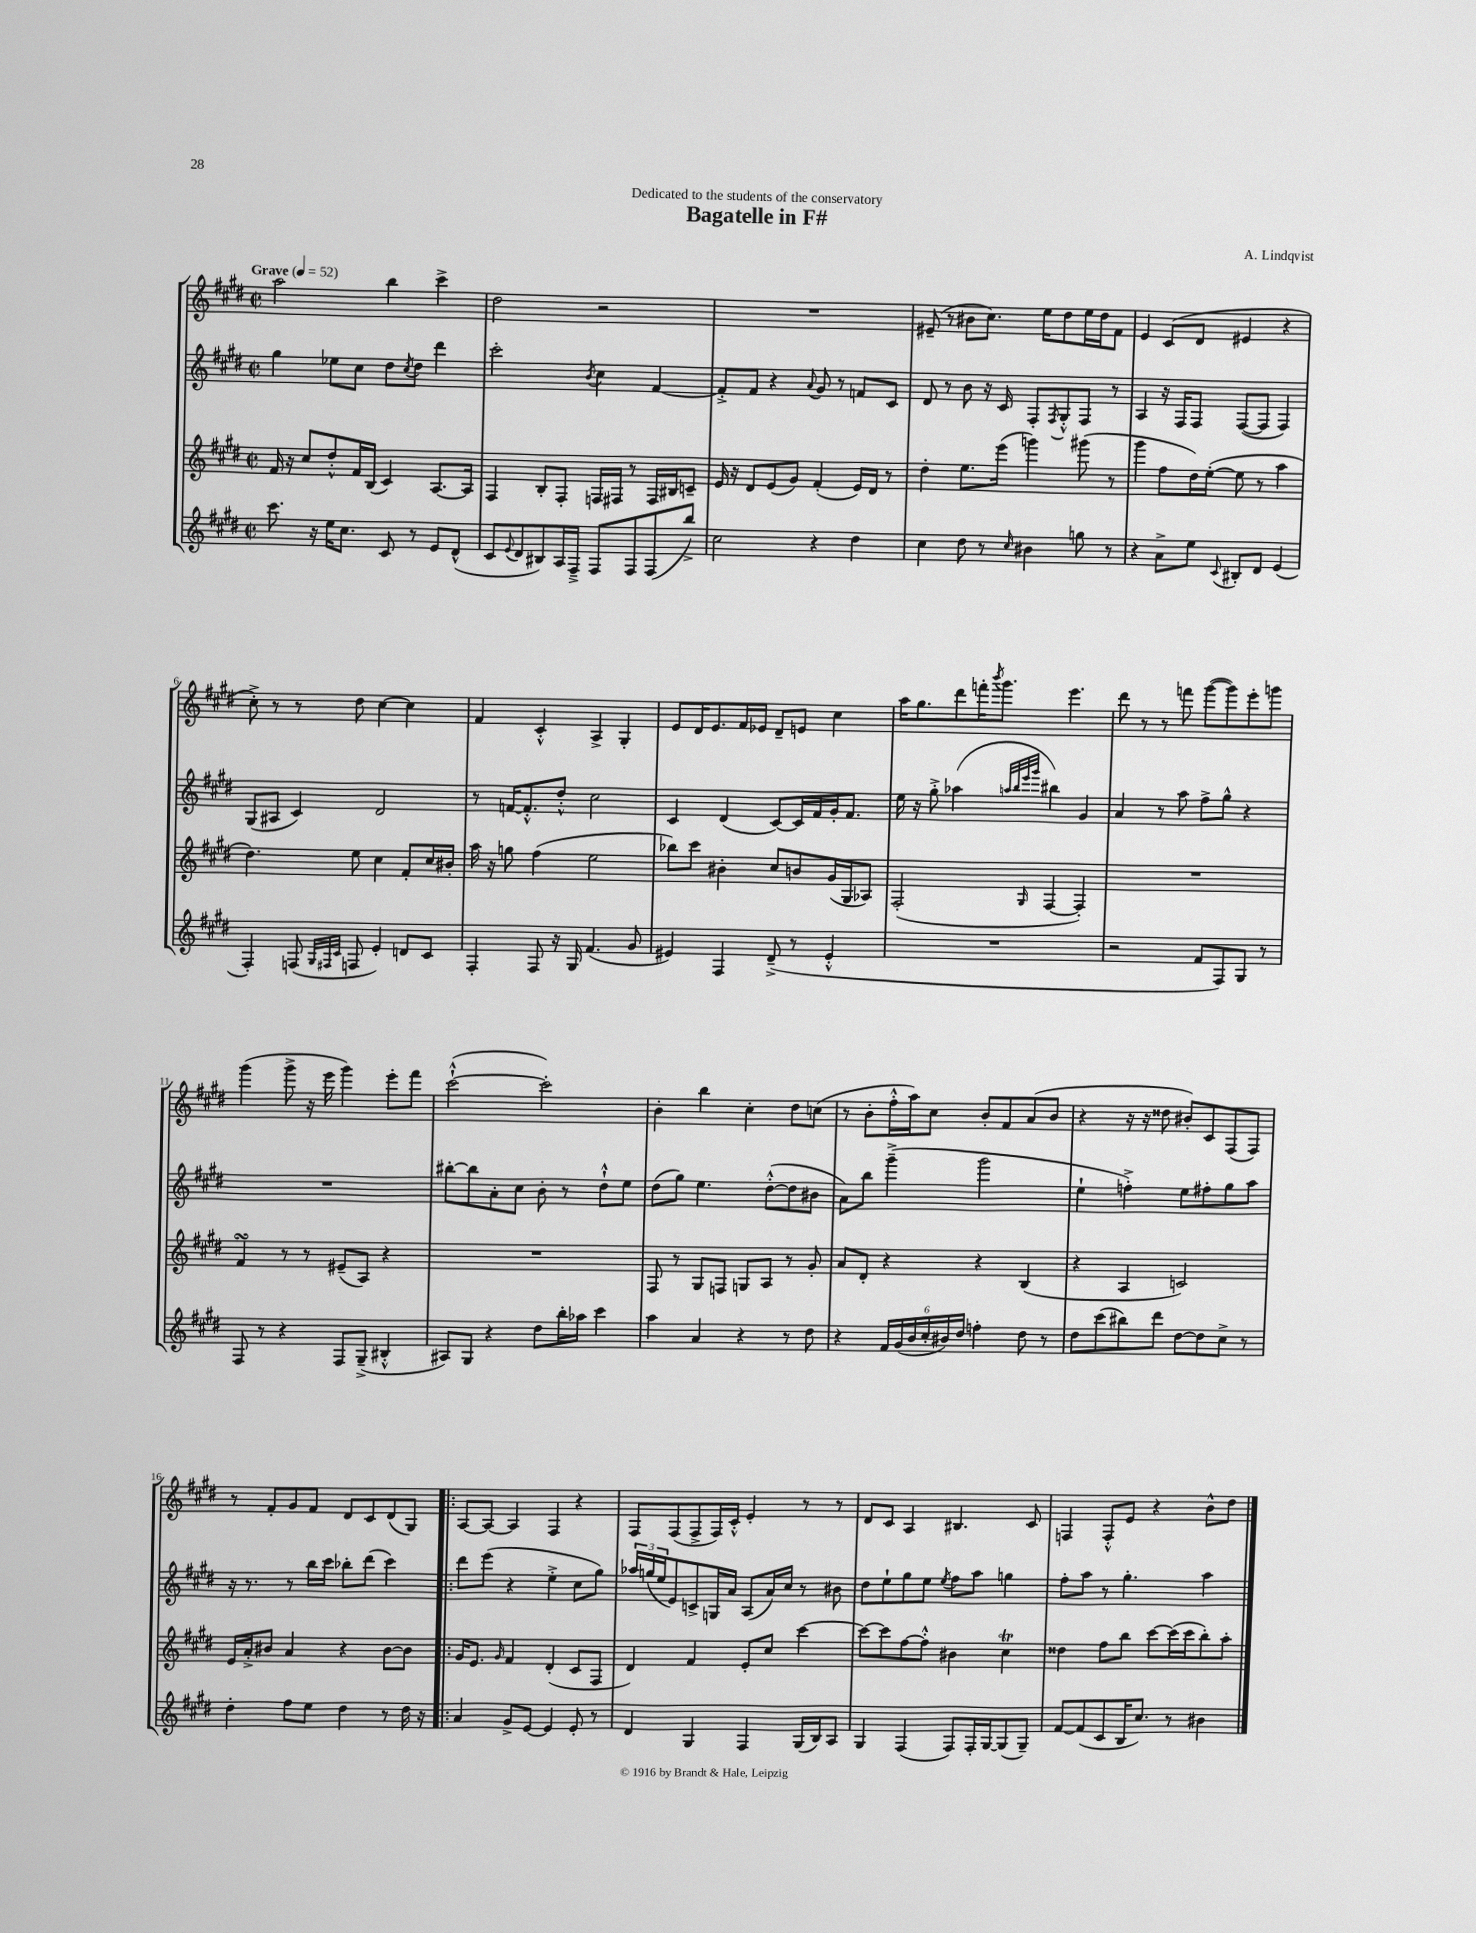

**kern	**kern	**kern	**kern
*staff4	*staff3	*staff2	*staff1
*clefG2	*clefG2	*clefG2	*clefG2
*k[f#c#g#d#]	*k[f#c#g#d#]	*k[f#c#g#d#]	*k[f#c#g#d#]
*M2/2	*M2/2	*M2/2	*M2/2
*met(c|)	*met(c|)	*met(c|)	*met(c|)
*MM52	*MM52	*MM52	*MM52
8.ccc#	16f#	4gg#	2aa
.	16r	.	.
.	8cc#	.	.
16r	.	.	.
16ee	8dd#'^^	8ee-	.
8.cc#	.	.	.
.	16f#	8cc#	.
.	(16B	.	.
8c#	4c#)	8dd#	4bb
.	.	8qcc#	.
8r	.	8dd#	.
8e	[8.A	4ddd#	4ccc#^
(8d#^^	.	.	.
.	16A]	.	.
=	=	=	=
8c#	4F#	2ccc#'	2dd#
8qqe	.	.	.
8d#	.	.	.
8B#)	8B'	.	.
16A	8F#'	.	.
16F#~^	.	.	.
.	.	8qb	.
8F#	16F	4cc#	2r
.	16F#	.	.
8F#	8r	.	.
(8F#	16F#	[4f#	.
.	16B#	.	.
8bb^)	8c~	.	.
=	=	=	=
2cc#	16e	8f#'^]	1r
.	16r	.	.
.	8d#	8f#	.
.	(8e	4r	.
.	8g#)	.	.
.	.	8qqa	.
4r	(4f#'	8g#	.
.	.	8r	.
4dd#	16e)	8f	.
.	16d#	.	.
.	8r	8c#	.
=	=	=	=
4cc#	4dd#'	8d#	(8e#~
.	.	8r	8r
8dd#	8.ee	8b	8b#
8r	.	16r	8.cc#)
.	(16eee	16c#	.
16qqcc#	.	.	.
4b#	4ggg)	8F#'	.
.	.	.	16ee
.	.	8qF#	.
.	.	8G#'^^	8dd#
8gg	(8ggg#	8F#	16ee
.	.	.	16dd#
8r	8r	8r	8f#
=	=	=	=
4r	4ggg#	4A	4e
8a^	8ff#	16r	(8c#
.	.	16F#	.
8ee	16dd#)	8F#	8d#
.	([16ee'	.	.
8qqc#	.	.	.
8B#'	8ee]	([8F#	4e#
8d#	8r	8F#]	.
(4e	4aa	4F#)	4r
=	=	=	=
4F#')	4.dd#)	(8G#	8cc#'^)
.	.	8A#	8r
(8F	.	4c#)	8r
32qqG#	.	.	.
32qqF#	.	.	.
32qqc#	.	.	.
8F	8ee	.	8dd#
4e')	4cc#	2d#	[4cc#
8d	8f#'	.	4cc#]
8c#	16cc#	.	.
.	16b#'	.	.
=	=	=	=
4F#'	16aa	8r	4f#
.	16r	.	.
.	8gg	[16f	.
.	.	8.f'^^]	.
8F#	(4ff#	.	4c#'^^
16r	.	8dd#'^^	.
16G#	.	.	.
(4.f#	2ee	2cc#	4A^
.	.	.	4G#'
8g#	.	.	.
=	=	=	=
4e#)	8bb-)	4c#	8e
.	8ccc#	.	16d#
.	.	.	8.e
4F#	4b#'	(4d#	.
.	.	.	16f#
.	.	.	16e-
(8d#~^	8cc#	[8c#)	8d#~
8r	8b	16c#]	8e
.	.	16f#	.
4e#'^^	(16g#	16g#'	4cc#
.	16G#	8.f#	.
.	8A-)	.	.
=	=	=	=
1r	(2F#'	16ee	16aa
.	.	16r	8.gg#
.	.	8gg#'^	.
.	.	(4aa-	8ddd#
.	.	.	16fff'
.	.	.	8qbbb
.	.	.	8.ggg#
.	.	32qqaa	.
.	.	32qqbb	.
.	.	32qqeee	.
.	16qqG#	32qqggg#	.
.	[4F#	4bb#)	.
.	.	.	4.eee
.	4F#'])	4g#	.
=	=	=	=
2r	1r	4a	8ddd#
.	.	.	8r
.	.	8r	8r
.	.	8aa	8fff
8f#	.	8ff#^	([8ggg#
8F#)	.	8gg#^^	8ggg#])
8G#	.	4r	8eee'
8r	.	.	8ggg
=	=	=	=
8F#	4f#	1r	(4ggg#
8r	.	.	.
4r	8r	.	8ggg#^
.	8r	.	16r
.	.	.	16eee
8F#	(8e#~	.	4ggg#)
(8G#~^	8A)	.	.
4B#'^^	4r	.	8eee'
.	.	.	8fff#
=	=	=	=
8A#)	1r	[8bb#'	([2ccc#`^^
8G#	.	8bb#]	.
4r	.	8a'	.
.	.	8cc#	.
8dd#	.	8b'	2ccc#'])
16bb'	.	8r	.
16aa-	.	.	.
4ccc#	.	8dd#`^^	.
.	.	8ee	.
=	=	=	=
4aa	8F#	(8dd#	4b'
.	8r	8gg#)	.
4a	8G#	4.ee	4bb
.	8F	.	.
4r	8G	.	4cc#'
.	8A	([8dd#'^^	.
8r	8r	8dd#]	8dd#
8dd#	8g#'	8b#	(8cc
=	=	=	=
4r	8a	8a)	8r
.	8d#'	8bb	8b'
24f#	4r	(4ggg#~^	16ff#'^^
(24g#	.	.	.
.	.	.	16aa)
24b	.	.	.
24cc#'	.	.	8cc#
24b#)	.	.	.
24dd#	.	.	.
4ff'	4r	2ggg#	8b'
.	.	.	8f#
8dd#	(4B	.	(8a
8r	.	.	8b
=	=	=	=
8dd#	4r	4ee`	4r
(8ccc#	.	.	.
8bb#)	4A	4ff'^)	16r
.	.	.	16r
8ddd#	.	.	8dd##
[8dd#	2c)	8ee	8b#')
8dd#]	.	8ff#'	8c#
8cc#^	.	8gg#	(8F#
8r	.	8aa	8F#)
=	=	=	=
4dd#'	16e	16r	8r
.	16a'^	8.r	.
.	8b#	.	8f#'
8ff#	4a	8r	8g#
8ee	.	16bb	8f#
.	.	16ccc#	.
4dd#	4r	8bb-'	8d#
.	.	(8ddd#	8c#
8r	[8b#	4ccc#)	(8d#
16dd#	8b#]	.	8G#)
16r	.	.	.
=!|:	=!|:	=!|:	=!|:
4a	16g#	8ddd#	[8A
.	8.e	.	.
.	.	(8eee	8A_
.	16qqg#	.	.
8g#^	4f#	4r	4A]
[8e	.	.	.
4e]	(4d#'	4ee'^	4F#
8e'	8c#	8cc#	4r
8r	8F#	8gg#)	.
=	=	=	=
4d#	4d#)	24aa-	8F#
.	.	(24gg	.
.	.	24ee	.
.	.	8e)	(8F#
4G#	4f#	8c^	8F#^
.	.	16G	16F#)
.	.	16a	16c#'^^
4F#	8e'	(8A	4e'
.	8cc#	16a)	.
.	.	16cc#	.
(16G#	[4ccc#	8r	8r
16B)	.	.	.
8A	.	8b#	8r
=	=	=	=
4G#	8ccc#_	8dd#	8d#
.	8ccc#]	8ee`	8c#
(4F#	[8ff#	8gg#	4A
.	8ff#'^^]	8ee	.
.	.	8qee	.
8F#)	4b#	8ff#	4.B#
16F#'	.	8aa	.
[16G#	.	.	.
(8G#]	4cc#	4gg	.
8G#~)	.	.	8c#
=	=	=	=
[8f#	4dd##	8ff#'	4F
(8f#]	.	8aa	.
8c#	8ff#	8r	8F'^^
16B	8bb	4.gg#'	8e
8.cc#)	.	.	.
.	[8ccc#	.	4r
8r	(16ccc#]	.	.
.	16ccc#	.	.
4b#	8bb')	4aa	8b^^
.	8aa'	.	8dd#
==	==	==	==
*-	*-	*-	*-
